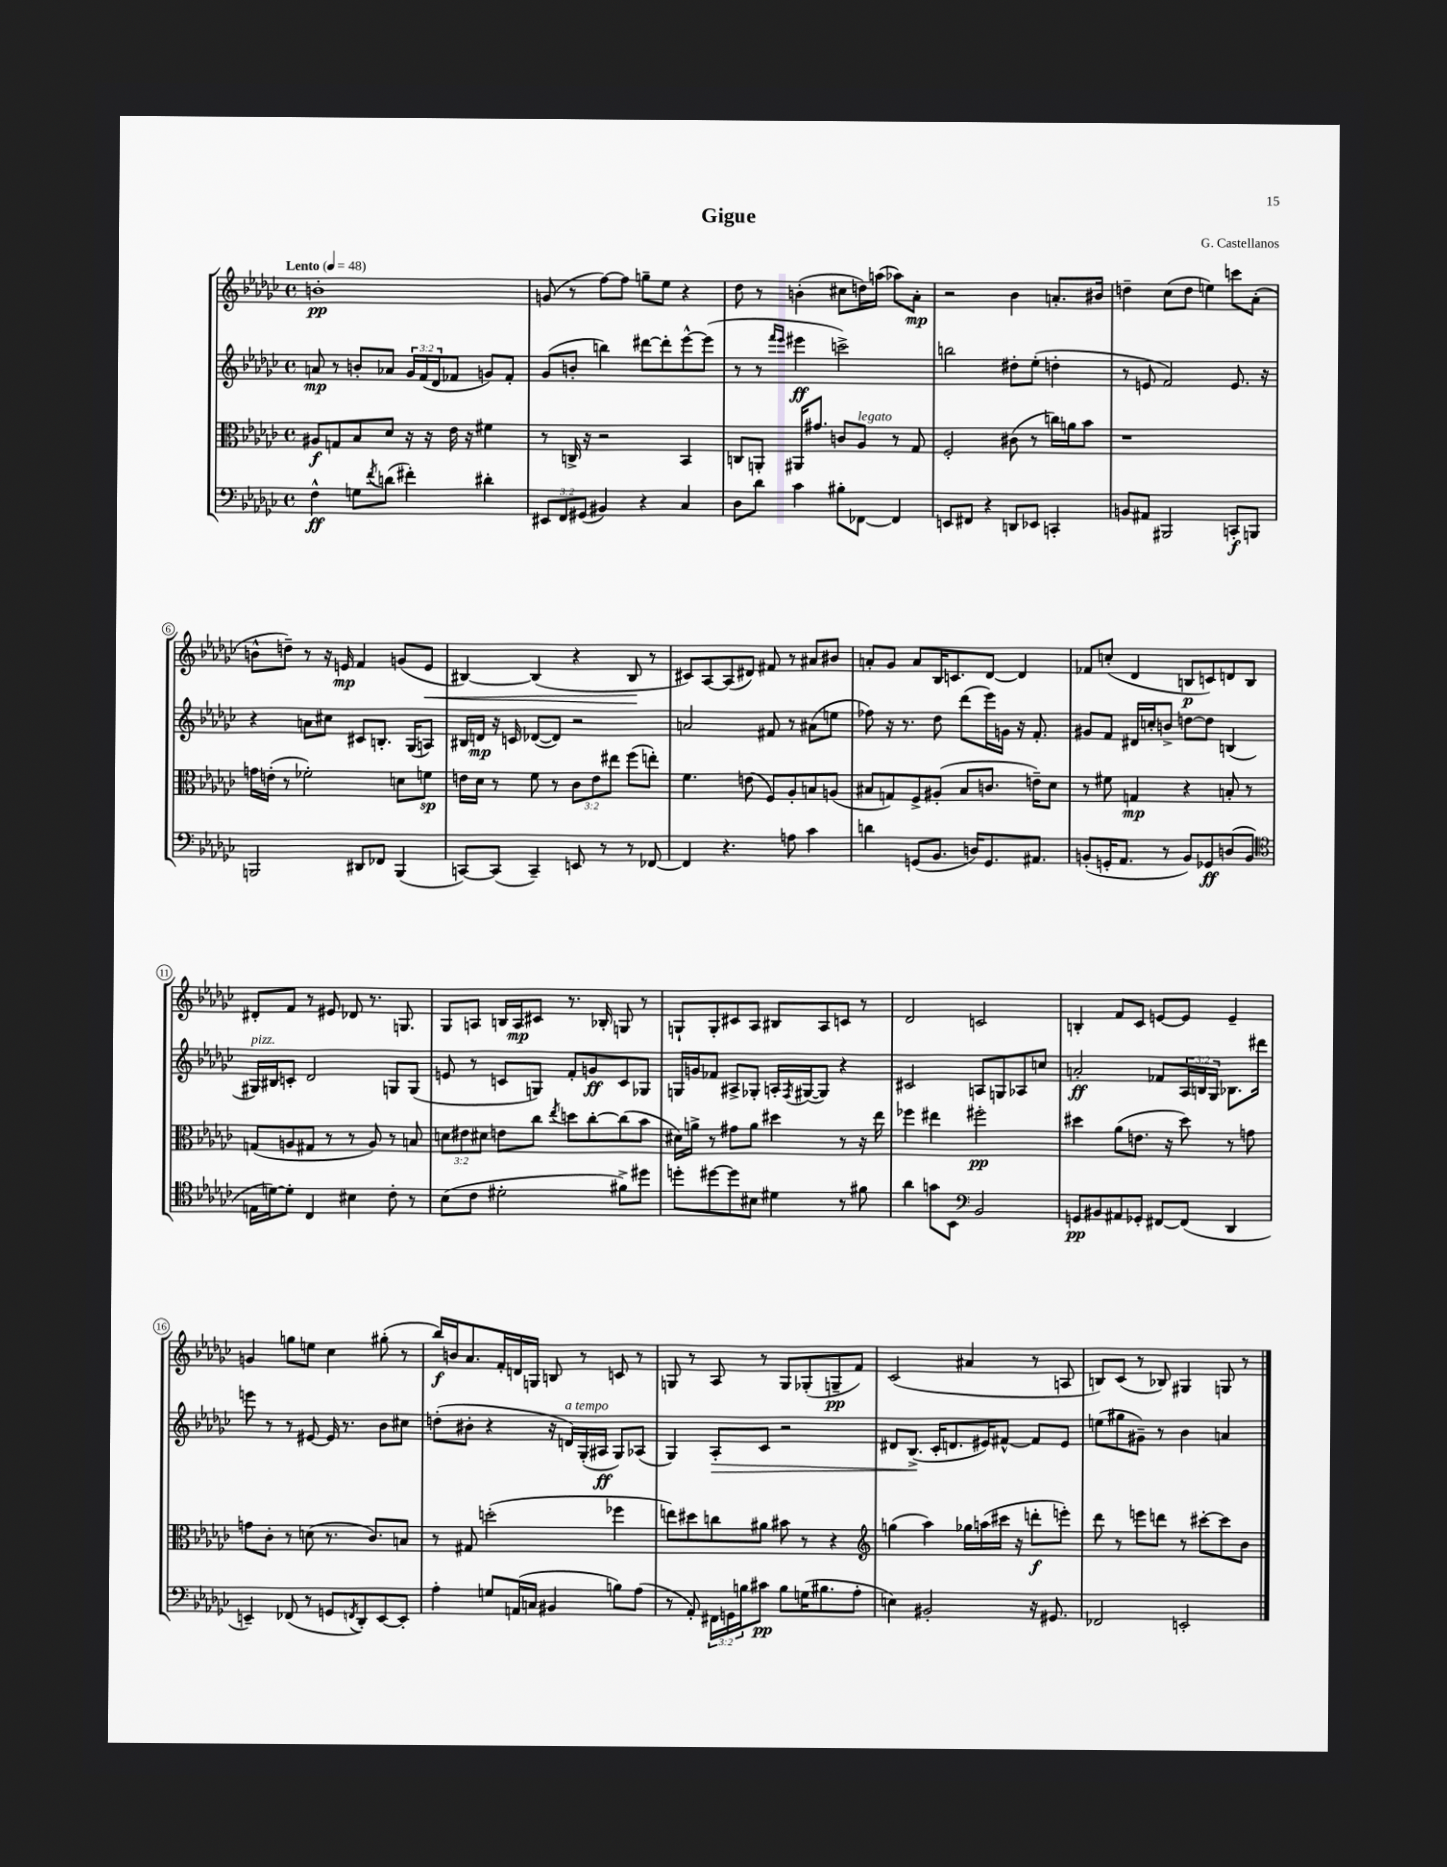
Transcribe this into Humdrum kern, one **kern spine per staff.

**kern	**dynam	**kern	**dynam	**kern	**dynam	**kern	**dynam
*part4	*part4	*part3	*part3	*part2	*part2	*part1	*part1
*staff4	*staff4	*staff3	*staff3	*staff2	*staff2	*staff1	*staff1
*clefF4	*	*clefC3	*	*clefG2	*	*clefG2	*
*k[b-e-a-d-g-c-]	*	*k[b-e-a-d-g-c-]	*	*k[b-e-a-d-g-c-]	*	*k[b-e-a-d-g-c-]	*
*M4/4	*	*M4/4	*	*M4/4	*	*M4/4	*
*met(c)	*	*met(c)	*	*met(c)	*	*met(c)	*
*MM48	*	*MM48	*	*MM48	*	*MM48	*
=1	=1	=1	=1	=1	=1	=1	=1
!	!	!	!	!	!	!LO:TX:a:B:t=Lento	!
4F^^\	ff	8A#X/L	f	8an/	mp	1bn'	pp
.	.	8Gn/	.	8r	.	.	.
8Gn\L	.	8B-/	.	8bn'/L	.	.	.
8qf/	.	.	.	.	.	.	.
(8dn\J	.	8d-/J	.	8a-X/J	.	.	.
4f#X'\)	.	16r	.	24g-/LL	.	.	.
.	.	.	.	(24f/	.	.	.
.	.	16r	.	.	.	.	.
.	.	.	.	24d-/J	.	.	.
.	.	16e-\	.	8f-X/J	.	.	.
.	.	16r	.	.	.	.	.
4d#X'\	.	4f#X\	.	8gn/L)	.	.	.
.	.	.	.	8f-'/J	.	.	.
=2	=2	=2	=2	=2	=2	=2	=2
12EE#X/L	.	8r	.	(8g-/L	.	(8gn/	.
12FF/	.	.	.	.	.	.	.
.	.	16Cn^/	.	8bn'/J	.	8r	.
(12GG#X/J	.	.	.	.	.	.	.
.	.	16r	.	.	.	.	.
4BB#X/)	.	2r	.	4bbn\)	.	[8ff\L)	.
.	.	.	.	.	.	8ff\J]	.
4r	.	.	.	[8ddd#X\L	.	8ggn~\L	.
.	.	.	.	8ddd#'\]	.	8ee-\J	.
4C-/	.	4BB-/	.	[8eee-^^\	.	4r	.
.	.	.	.	(8eee-\J]	.	.	.
=3	=3	=3	=3	=3	=3	=3	=3
8D-\L	.	8Cn/L	.	8r	.	8dd-\	.
8d-\J	.	8AAn'/J	.	8r	.	8r	.
.	.	.	.	16qqfff/LL	.	.	.
.	.	.	.	16qqeee-/JJ	.	.	.
4c-\	.	16AA#X/KL	.	4eee#X\	ff	(4bn'\	.
.	.	8.g#X/J	.	.	.	.	.
8B#X'\L	.	8cn/L	.	2cccn^\)	.	8cc#X\L	.
!	!	!LO:TX:a:i:t=legato	!	!	!	!	!
[8FF-X\J	.	8A-/J	.	.	.	16ddn\L)	.
.	.	.	.	.	.	(16aan\JJ	.
4FF-/]	.	8r	.	.	.	8aa-X\L)	.
.	.	8G-/	.	.	.	8a-'\J	mp
=4	=4	=4	=4	=4	=4	=4	=4
8EEn/L	.	2F'/	.	2bbn\	.	2r	.
8FF#X/J	.	.	.	.	.	.	.
4r	.	.	.	.	.	.	.
8DDn/L	.	(8c#X\	.	8dd#X'\L	.	4b-\	.
8EE-X/J	.	8r	.	(8ee-'\J	.	.	.
4CCn'/	.	16ccn\LL)	.	4ddn'\	.	8.an'/L	.
.	.	16an\J	.	.	.	.	.
.	.	8b-\J	.	.	.	.	.
.	.	.	.	.	.	16b#X/Jk	.
=5	=5	=5	=5	=5	=5	=5	=5
8BBn/L	.	1r	.	8r	.	4ddn~\	.
8AA#X/J	.	.	.	8en/	.	.	.
2BBB#X/	.	.	.	2f/)	.	(8cc-\L	.
.	.	.	.	.	.	8dd\J	.
.	.	.	.	.	.	4een\)	.
8CCn'/L	f	.	.	8.e/	.	8cccn\L	.
8BBBn/J	.	.	.	.	.	(8a-'\J	.
.	.	.	.	16r	.	.	.
!!LO:LB:g=z
=6	=6	=6	=6	=6	=6	=6	=6
2BBBn/	.	16gn\LL	.	4r	.	8bn^^\L	.
.	.	(16en'\JJ	.	.	.	.	.
.	.	8r	.	.	.	8ddn~\J)	.
.	.	2f-X'\)	.	8an\L	.	8r	.
.	.	.	.	8cc#X\J	.	16r	.
.	.	.	.	.	.	16en/	mp
8DD#X/L	.	.	.	8c#X/L	.	4f/	.
8FF-X/J	.	.	.	8.Bn'/J	.	.	.
(4BBB/	.	8dn\L	.	.	.	(8gn/L	.
.	.	.	.	(16G-/KL	.	.	.
!	!	!	!	!	!	!	!LO:HP:b
.	.	8fn\J	sp	8An/J)	.	8e/J	<
=7	=7	=7	=7	=7	=7	=7	=7
[8CCn/L)	.	16en\LL	.	16B#X/LL	.	[4B#X/)	.
.	.	16d-\JJ	.	16dn/JJ	mp	.	.
(8CC/J]	.	8r	.	16r	.	.	.
.	.	.	.	16cn/	.	.	.
4CC~/)	.	8f\	.	([8d-X/L	.	(4B#/]	.
.	.	8r	.	8d-/J])	.	.	.
8EEn/	.	12c-\L	.	2r	.	4r	.
.	.	12e\	.	.	.	.	.
8r	.	.	.	.	.	.	.
.	.	12ee#X\J	.	.	.	.	.
8r	.	(8ff\L	.	.	.	8B#/	.
[8FF-X/	.	8een'\J)	.	.	.	8r	[
=8	=8	=8	=8	=8	=8	=8	=8
4FF-/]	.	4.f\	.	2an/	.	8c#X/L)	.
.	.	.	.	.	.	[8A-/	.
4.r	.	.	.	.	.	(8A-/]	.
.	.	(8en\	.	.	.	8d#X/J)	.
.	.	8F/L)	.	8f#X/	.	8f#X/	.
8An\	.	8A-'/	.	8r	.	8r	.
4c-\	.	8Bn/	.	(8a#X\L	.	8a#X/L	.
.	.	(8An/J	.	8een\J	.	8b#X/J	.
=9	=9	=9	=9	=9	=9	=9	=9
4dn\	.	8B#X/L	.	8ff-X\)	.	8an'/L	.
.	.	8Gn/)	.	16r	.	8g-/J	.
.	.	.	.	8.r	.	.	.
(8GGn/L	.	8F^/	.	.	.	8a/L	.
8.BB-/J	.	(8A#X'/J	.	8dd-\	.	16B-/K	.
.	.	.	.	.	.	8.cn/	.
.	.	8B#/L	.	(8ddd-\L	.	.	.
16Dn/KL)	.	.	.	.	.	.	.
8.GG/	.	8.cn/J	.	16eee-\L)	.	[8d-/J	.
.	.	.	.	16gn\JJ	.	.	.
.	.	.	.	16r	.	4d-/]	.
8.AA#X/J	.	16en~\KL)	.	8.f'/	.	.	.
.	.	8d-\J	.	.	.	.	.
=10	=10	=10	=10	=10	=10	=10	=10
(8BBn'/L	.	8r	.	8g#X/L	.	8f-X/L	.
16GGn'/K	.	8f#X\	.	8f/J	.	(8ccn'/J	.
8.AA-/J	.	.	.	.	.	.	.
.	.	4Gn/	mp	16d#X/LL	.	4d-/	.
.	.	.	.	16ccn'/J	.	.	.
8r	.	.	.	8bn^/J	.	.	.
8BB/L)	.	4r	.	[8ddn\L	.	8Bn/L	p
8GG-X/	ff	.	.	8dd\J]	.	8cn/)	.
(8Dn/	.	8Bn'/	.	(4Bn/	.	8dn/	.
8BB/J	.	8r	.	.	.	8B/J	.
!!LO:LB:g=z
=11	=11	=11	=11	=11	=11	=11	=11
*clefC4	*	*	*	*	*	*	*
!	!	!	!	!LO:TX:a:i:t=pizz.	!	!	!
16En\LL	.	(8Gn/L	.	16G#X/LL)	.	8d#X'/L	.
[16dn\J)	.	.	.	16B#X/J	.	.	.
8d'\J]	.	8An/	.	8cn'/J	.	8f/J	.
4C-/	.	8G#X/J	.	2d-/	.	8r	.
.	.	8r	.	.	.	8e#X/	.
4B#X\	.	8r	.	.	.	8d-X/	.
.	.	8A/)	.	.	.	8.r	.
8c-'\	.	8r	.	8Gn/L	.	.	.
.	.	.	.	.	.	8.Gn/	.
8r	.	8Bn/	.	(8G/J	.	.	.
=12	=12	=12	=12	=12	=12	=12	=12
(8B-\L	.	12dn\L	.	8en/	.	8G-/L	.
.	.	12e#X\	.	.	.	.	.
8c-\J	.	.	.	8r	.	8An/J	.
.	.	12d#X\J	.	.	.	.	.
2d#X'\	.	8en\L	.	8cn/L	.	16Bn/LL	.
.	.	.	.	.	.	16A/J	mp
.	.	8cc-\J	.	8Gn/J)	.	8c#X/J	.
.	.	8qee-/	.	.	.	.	.
.	.	8ddn\L	.	8f'/L	.	8.r	.
.	.	[8cc-'\	.	8gn/	ff	.	.
.	.	.	.	.	.	16B-X'/	.
8f#X^\L)	.	(8cc-\]	.	8c/	.	8Gn/	.
8dd#X\J	.	8b-\J	.	8G-X/J	.	8r	.
=13	=13	=13	=13	=13	=13	=13	=13
8ddn'\L	.	16d#X\LL)	.	16Gn/LL	.	8Gn`/L	.
.	.	16an^\JJ	.	16gn/J	.	.	.
[8dd#X\	.	8r	.	8f-X/J	.	8G'/	.
8dd#\]	.	8g#X\L	.	8A#X^/L	.	8c#X/	.
8B#X\J	.	8a\J	.	8G-X'/J	.	8A-/J	.
4d#X\	.	4dd#X\	.	16An'/LL	.	8B#X/L	.
.	.	.	.	8qF/	.	.	.
.	.	.	.	([16G#X/J	.	.	.
.	.	.	.	8G#/J])	.	8A-/	.
8r	.	8r	.	4r	.	8cn/J	.
8f#X\	.	16r	.	.	.	8r	.
.	.	16ee-\	.	.	.	.	.
=14	=14	=14	=14	=14	=14	=14	=14
4a-\	.	4ff-X\	.	2c#X/	.	2d-/	.
8gn\L	.	4ee#X\	.	.	.	.	.
8BB-\J	.	.	.	.	.	.	.
*clefF4	*	*	*	*	*	*	*
2BB-/	.	2ff#X'\	pp	8An/L	.	2cn/	.
.	.	.	.	8Gn/	.	.	.
.	.	.	.	8A-X/	.	.	.
.	.	.	.	8ccn/J	.	.	.
=15	=15	=15	=15	=15	=15	=15	=15
8GGn/L	pp	4dd#X\	.	2an'/	ff	4Bn'/	.
8BB#X/	.	.	.	.	.	.	.
8AA#X/	.	(8a-\L	.	.	.	8f/L	.
8GG-X'/J	.	8.en\J	.	.	.	8c-/J	.
[8FF#X/L	.	.	.	8f-X/L	.	[8en/L	.
.	.	16r	.	.	.	.	.
(8FF#/J]	.	8dd#\)	.	24A-/L	.	8e/J]	.
.	.	.	.	24Bn/	.	.	.
.	.	.	.	24G-/JJ	.	.	.
4DD-/	.	8r	.	8.B-X\L	.	4e~/	.
.	.	8gn\	.	.	.	.	.
.	.	.	.	16ddd#X\Jk	.	.	.
!!LO:LB:g=z
=16	=16	=16	=16	=16	=16	=16	=16
4EEn~/)	.	8gn\L	.	8eeen\	.	4gn/	.
.	.	8c-'\J	.	8r	.	.	.
(8FF-X/	.	8r	.	8r	.	8ggn\L	.
8r	.	(8dn\	.	[8e#X/	.	8een\J	.
8GGn/L	.	8.r	.	16e#/]	.	4cc-\	.
.	.	.	.	8.r	.	.	.
8qFFn/	.	.	.	.	.	.	.
8DD-'/)	.	.	.	.	.	.	.
.	.	8.c-/L)	.	.	.	.	.
[8EE/	.	.	.	8b-\L	.	(8gg#X'\	.
8EE'/J]	.	8Bn/J	.	8cc#X\J	.	8r	.
=17	=17	=17	=17	=17	=17	=17	=17
4A-'\	.	8r	.	(8ddn'\L	.	16bb-/LL)	f
.	.	.	.	.	.	16bn/J	.
.	.	8G#X/	.	8b#X'\J	.	8.a-/	.
8Gn/L	.	(2ddn'\	.	4r	.	.	.
.	.	.	.	.	.	16f'/L	.
(16AAn/L	.	.	.	.	.	16dn/	.
16Cn/JJ	.	.	.	.	.	16Gn/JJ	.
4BB#X/	.	.	.	16r	.	8Bn/	.
!	!	!	!	!LO:TX:a:i:t=a tempo	!	!	!
.	.	.	.	16dn/LL)	.	.	.
.	.	.	.	(16G-'/	.	8r	.
.	.	.	.	16A#X/JJ	ff	.	.
8Bn\L)	.	4ff-X\	.	8G-/L)	.	8cn/	.
(8A-\J	.	.	.	(8A-X/J	.	8r	.
=18	=18	=18	=18	=18	=18	=18	=18
8r	.	8een\L)	.	4G-/)	.	8Gn/	.
8AA-'/)	.	8dd#X\	.	.	.	8r	.
!	!	!	!	!	!LO:HP:b	!	!
24FF#X\LL	.	8ccn\	.	8A-'/L	>	8A-/	.
24GGn\	.	.	.	.	.	.	.
24Bn\J	.	.	.	.	.	.	.
8c#X\J	pp	8a#X\J	.	8c-/J	.	8r	.
8B\L	.	8b#X\	.	2r	.	8G/L	.
(16Gn\K	.	8r	.	.	.	(8G-X'/	.
8.B#X\	.	.	.	.	.	.	.
.	.	4r	.	.	.	8Gn~/	pp
8A-'\J	.	.	.	.	.	8f/J)	.
=19	=19	=19	=19	=19	=19	=19	=19
*	*	*clefG2	*	*	*	*	*
4En\)	.	(4ggn\	.	8d#X/L	.	(2c-/	.
.	.	.	.	(8.B-^/J	.	.	.
2BB#X'/	.	4aa-\)	.	.	.	.	.
.	.	.	.	16c-'/KL	]	.	.
.	.	.	.	8.dn/	.	.	.
.	.	16gg-X\LL	.	.	.	4a#X/	.
.	.	(16aan\	.	16e#X/K)	.	.	.
.	.	16ccc#X\JJ	.	[8f#X^^/J	.	.	.
.	.	16r	.	.	.	.	.
16r	.	8dddn'\L	f	8f#/L]	.	8r	.
8.GG#X/	.	.	.	.	.	.	.
.	.	8eeen'\J)	.	8e#/J	.	8An/	.
=20	=20	=20	=20	=20	=20	=20	=20
2FF-X/	.	8ddd-\	.	(8een\L	.	8Bn/L)	.
.	.	8r	.	8gg#X\	.	(8c-/J	.
.	.	8eeen\L	.	8g#X~\J)	.	8r	.
.	.	8dddn\J	.	8r	.	8B-X/)	.
2EEn'/	.	8r	.	4b-\	.	4G#X/	.
.	.	[8ccc#X'\L	.	.	.	.	.
.	.	8ccc#\]	.	4an/	.	8Gn/	.
.	.	8b-\J	.	.	.	8r	.
==	==	==	==	==	==	==	==
*-	*-	*-	*-	*-	*-	*-	*-
